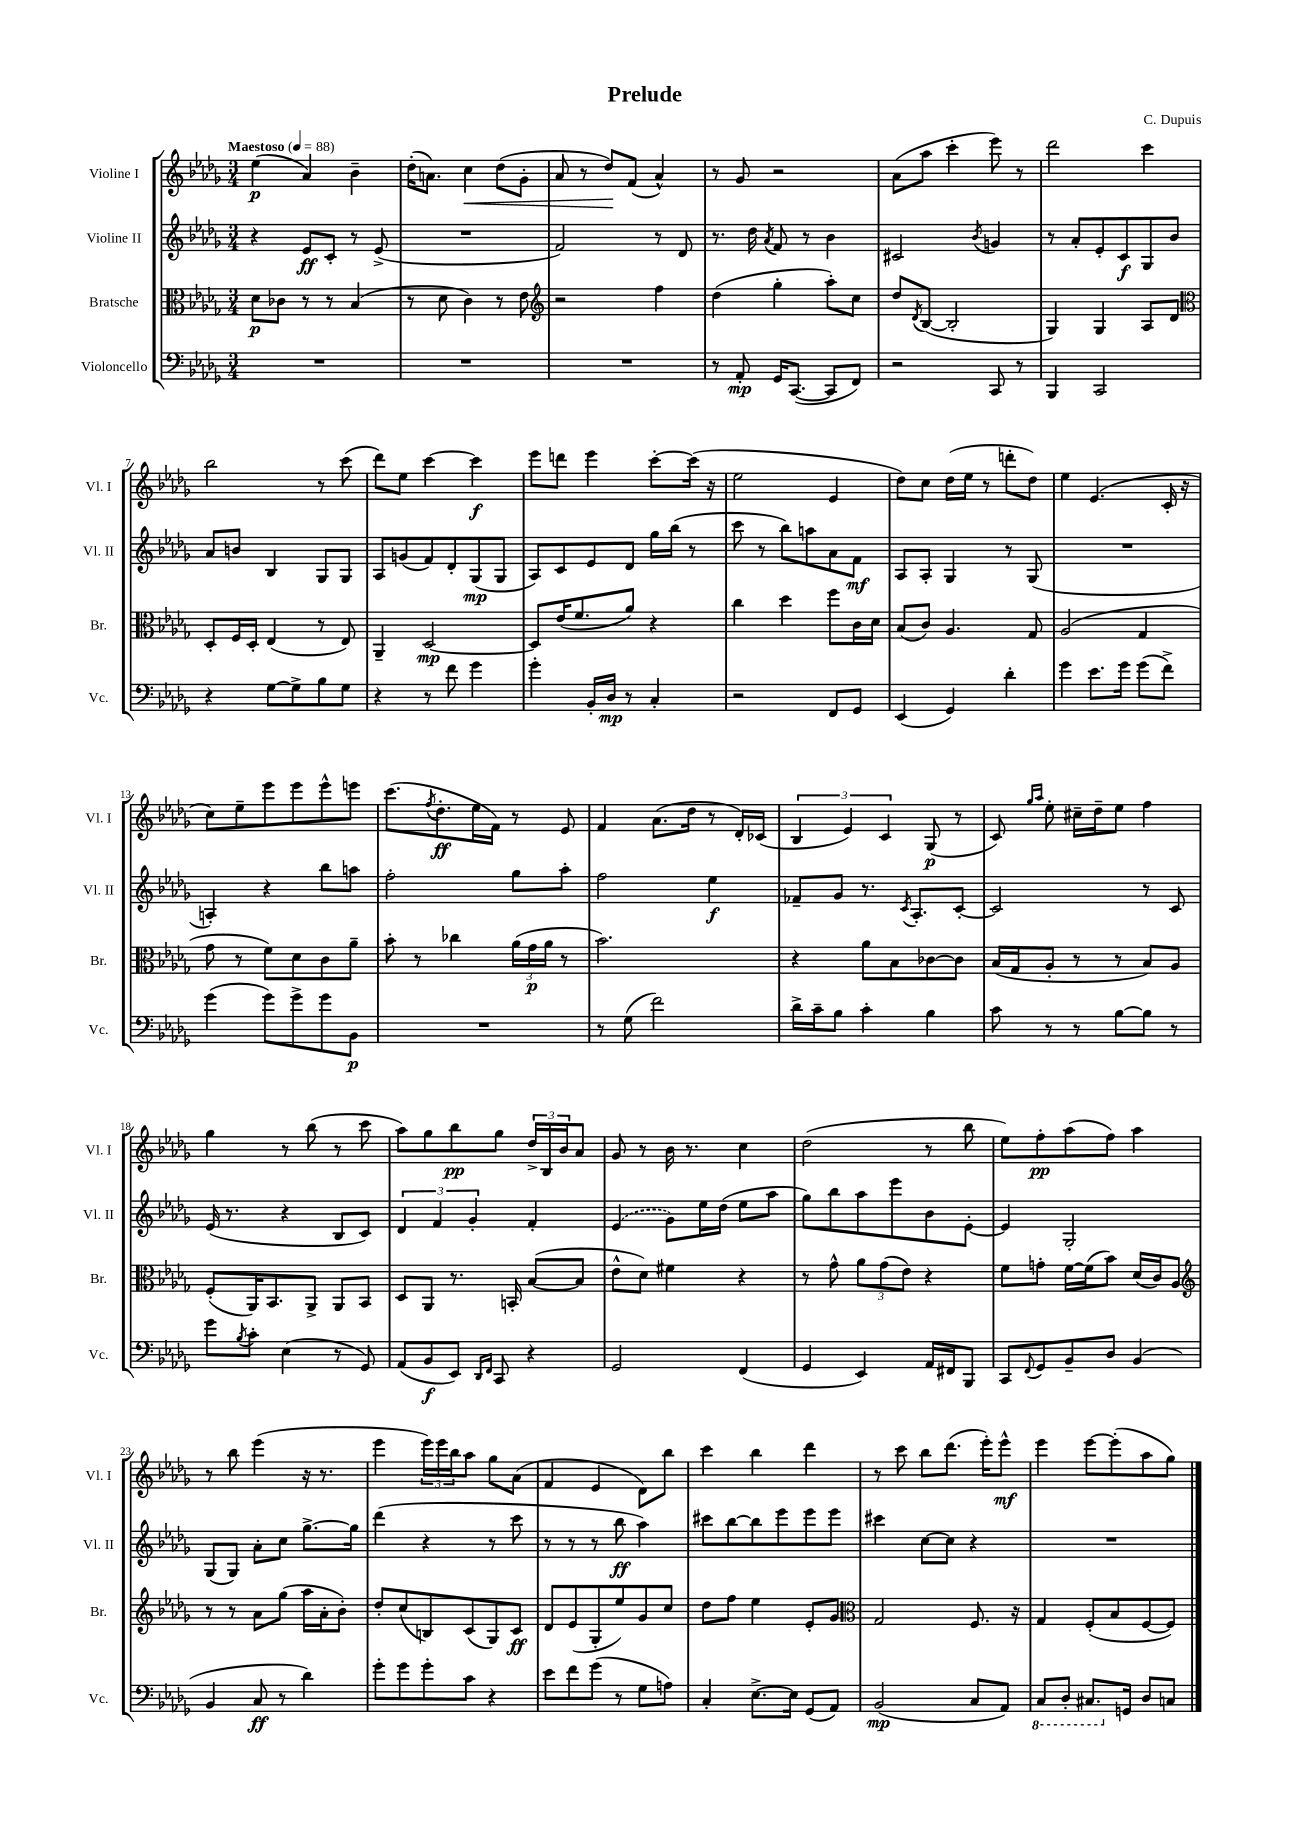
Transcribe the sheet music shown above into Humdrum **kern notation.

**kern	**kern	**kern	**kern
*staff4	*staff3	*staff2	*staff1
*clefF4	*clefC3	*clefG2	*clefG2
*k[b-e-a-d-g-]	*k[b-e-a-d-g-]	*k[b-e-a-d-g-]	*k[b-e-a-d-g-]
*M3/4	*M3/4	*M3/4	*M3/4
*MM88	*MM88	*MM88	*MM88
2.r	8d-\L	4r	(4ee-\
.	8c-\J	.	.
.	8r	8e-/L	4a-/)
.	8r	8c'/J	.
.	(4B-/	8r	4b-~\
.	.	(8e-^/	.
=	=	=	=
2.r	8r	2.r	(16dd-'\LK
.	.	.	8.a\J)
.	8d-\	.	.
.	4c\)	.	4cc\
.	8r	.	(8dd-\L
.	8e-\	.	8g-'\J
=	=	=	=
*	*clefG2	*	*
2.r	2r	2f/)	8a-/
.	.	.	8r
.	.	.	8dd-/L)
.	.	.	(8f/J
.	4ff\	8r	4a-^^/)
.	.	8d-/	.
=	=	=	=
8r	(4dd-\	8.r	8r
8AA-'/	.	.	8g-/
.	.	16dd-\	.
.	.	8qa-/	.
16GG-/LK	4gg-'\	8f/	2r
([8.CC/J	.	.	.
.	.	8r	.
8CC/]L	8aa-'\L)	4b-\	.
8FF/J)	8cc\J	.	.
=	=	=	=
2r	8dd-/L	2c#/	(8a-\L
.	8qd-/	.	.
.	([8B-/J	.	8aa-\J
.	2B-'/]	.	4ccc'\
.	.	8qb-/	.
8CC/	.	4g/	8eee-\)
8r	.	.	8r
=	=	=	=
4BBB-/	4G-/)	8r	2ddd-\
.	.	8a-'/L	.
2CC/	4G-/	8e-'/	.
.	.	8c/	.
.	8A-/L	8G-/	4ccc\
.	8d-/J	8b-/J	.
=	=	=	=
*	*clefC3	*	*
4r	8D-'/L	8a-/L	2bb-\
.	16F/L	8b/J	.
.	16D-'/JJ	.	.
[8G-\L	(4E-/	4B-/	.
8G-^\]	.	.	.
8B-\	8r	8G-/L	8r
8G-\J	8E-/)	8G-/J	(8ccc\
=	=	=	=
4r	4AA-~/	8A-/L	8ddd-\L)
.	.	(8g/	8ee-\J
8r	[2D-/	8f/)	[4ccc\
8f\	.	8d-'/	.
4g-\	.	(8G-/	4ccc\]
.	.	8G-/J	.
=	=	=	=
4g-'\	8D-/]L	8A-/L)	8eee-\L
.	(16e-/K	8c/	8ddd\J
.	8.f/	.	.
16BB-'/LL	.	8e-/	4eee-\
16D-/JJ	.	.	.
8r	8a-/J)	8d-/J	.
4C'/	4r	16gg-\LL	[8ccc'\L
.	.	(16bb-\JJ	.
.	.	8r	(16ccc\]Jk
.	.	.	16r
=	=	=	=
2r	4cc\	8ccc\	2ee-\
.	.	8r	.
.	4dd-\	8bb-\L)	.
.	.	8aa\	.
8FF/L	8ff\L	8a-\	4e-/
8GG-/J	16c\L	8f\J	.
.	16d-\JJ	.	.
=	=	=	=
(4EE-/	(8B-/L	8A-/L	8dd-\L)
.	8c/J)	8A-'/J	8cc\J
4GG-/)	4.A-/	4G-/	(16dd-\LL
.	.	.	16ee-\JJ
.	.	.	8r
4d-'\	.	8r	8ddd'\L
.	8G-/	(8G-/	8dd-\J)
=	=	=	=
4g-\	(2A-/	2.r	4ee-\
8.e-\L	.	.	(4.e-/
16g-\Jk	.	.	.
(8g-\L	4G-/	.	.
8f^\J)	.	.	16c'/
.	.	.	16r
=	=	=	=
(4g-\	8g-\	4A'/)	8cc\L)
.	8r	.	8ee-~\
8g-\L)	8f\L)	4r	8eee-\
8g-^\	8d-\	.	8eee-\
8g-\	8c\	8bb-\L	8eee-^^\
8BB-\J	8a-~\J	8aa\J	8eee\J
=	=	=	=
2.r	8b-'\	2ff'\	(8.ccc\L
.	8r	.	.
.	.	.	8qff/
.	.	.	8.dd-'\
.	4cc-\	.	.
.	.	.	16ee-\L
.	.	.	16f\JJ)
.	(24a-\LL	8gg-\L	8r
.	24g-\	.	.
.	24a-\JJ	.	.
.	8r	8aa-'\J	8e-/
=	=	=	=
8r	2.b-\)	2ff\	4f/
(8G-\	.	.	.
2f\)	.	.	(8.a-\L
.	.	.	16dd-\Jk
.	.	4ee-\	8r
.	.	.	16d-'/LL)
.	.	.	(16c-/JJ
=	=	=	=
16d-^\LL	4r	8f-~/L	6B-/
16c~\J	.	.	.
8B-\J	.	8g-/J	.
.	.	.	6e-/)
4c'\	8a-\L	8.r	.
.	.	.	6c/
.	8B-\	.	.
.	.	8qc/	.
.	.	8.A-'/L	.
4B-\	[8c-\	.	(8G-/
.	8c-\]J	[8c'/J	8r
=	=	=	=
8c\	(16B-/LL	2c/]	8c/)
.	16G-/J	.	.
.	.	.	16qqgg-/LL
.	.	.	16qqaa-/JJ
8r	8A-'/J	.	8ee-'\
8r	8r	.	16cc#~\LL
.	.	.	16dd-~\J
[8B-\L	8r	.	8ee-\J
8B-\]J	8B-/L)	8r	4ff\
8r	8A-/J	8c/	.
=	=	=	=
8g-\L	(8F'/L	(16e-/	4gg-\
.	.	8.r	.
8qB-/	.	.	.
8c'\J	16AA-/K)	.	.
.	8.BB-/	.	.
(4E-\	.	4r	8r
.	8AA-^/J	.	(8bb-\
8r	8AA-/L	8B-/L	8r
8GG-/)	8BB-/J	8c/J)	8ccc\
=	=	=	=
(8AA-/L	8D-/L	6d-/	8aa-\L)
8BB-/	8AA-/J	.	8gg-\
.	.	6f/	.
8EE-/J)	8.r	.	8bb-\
.	.	6g-'/	.
16qqDD-/LL	.	.	.
16qqFF/JJ	.	.	.
8CC/	.	.	8gg-\J
.	16BB'/	.	.
4r	([8B-/L	4f'/	24dd-^/LL
.	.	.	24B-/
.	.	.	24b-/J
.	8B-/]J	.	8a-/J
=	=	=	=
2GG-/	8e-^^\L	(4e-/	8g-/
.	8d-\J)	.	8r
.	4f#\	8g-\L)	16b-\
.	.	.	8.r
.	.	16ee-\L	.
.	.	(16dd-\JJ	.
(4FF/	4r	8ee-\L	4cc\
.	.	8aa-\J	.
=	=	=	=
4GG-/	8r	8gg-\L)	(2dd-\
.	8g-^^\	8bb-\	.
4EE-/)	12a-\L	8aa-\	.
.	(12g-\	.	.
.	.	8eee-\	.
.	12e-\J)	.	.
16AA-/LL	4r	8b-\	8r
16FF#/J	.	.	.
8BBB-/J	.	[8e-'\J	8bb-\
=	=	=	=
8CC/L	8f\L	4e-/]	8ee-\L)
8qqFF/	.	.	.
8GG-/	8g'\J	.	8ff'\
8BB-~/	[16f\LL	2G-'/	(8aa-\
.	(16f\]J	.	.
8D-/J	8b-\J)	.	8ff\J)
(4BB-/	(16d-/LL	.	4aa-\
.	16c/J)	.	.
.	8A-/J	.	.
=	=	=	=
*	*clefG2	*	*
4BB-/	8r	(8G-/L	8r
.	8r	8G-/J)	8bb-\
8C/	8a-\L	8a-'\L	(4eee-\
8r	(8gg-\J	8cc\J	.
4d-\)	16aa-\LL	[8.gg-^\L	16r
.	16a-'\J	.	8.r
.	8b-'\J)	.	.
.	.	16gg-\]Jk	.
=	=	=	=
8g-'\L	8dd-'/L	(4ddd-\	4eee-\
8g-\	(8cc/	.	.
8g-'\	8B/)	4r	24eee-\LL)
.	.	.	24eee-\
.	.	.	24bb-\J
8c\J	(8c/	.	8aa-\J
4r	8G-/)	8r	8gg-\L
.	8c/J	8ccc\	(8a-\J
=	=	=	=
8e-\L	8d-/L	8r	4f/
8f\	(8e-/	8r	.
(8g-\J	8G-'/	8r	4e-/
8r	8ee-/)	8bb-\	.
8G-\L	8g-/	4aa-\)	8d-\L)
8A\J)	8cc/J	.	8bb-\J
=	=	=	=
4C'/	8dd-\L	8ccc#\L	4ccc\
.	8ff\J	[8bb-\	.
[8.E-^\L	4ee-\	8bb-\]	4bb-\
.	.	8eee-\	.
16E-\]Jk	.	.	.
(8GG-/L	8e-'/L	8eee-\	4ddd-\
8AA-/J)	8g-/J	8eee-\J	.
=	=	=	=
*	*clefC3	*	*
(2BB-/	2G-/	4ccc#\	8r
.	.	.	8ccc\
.	.	[8cc\L	8bb-\L
.	.	8cc\]J	(8.ddd-\J
8C/L	8.F/	4r	.
.	.	.	16eee-'\LK)
8AA-/J)	.	.	8eee-^^\J
.	16r	.	.
=	=	=	=
8CC/L	4G-/	2.r	4eee-\
8DD-'/J	.	.	.
8.CC#/L	(8F'/L	.	[8eee-\L
.	8B-/	.	(8eee-'\]
16GG/Jk	.	.	.
8D-/L	[8F/	.	8aa-\
8C/J	8F/]J)	.	8gg-\J)
==	==	==	==
*-	*-	*-	*-
